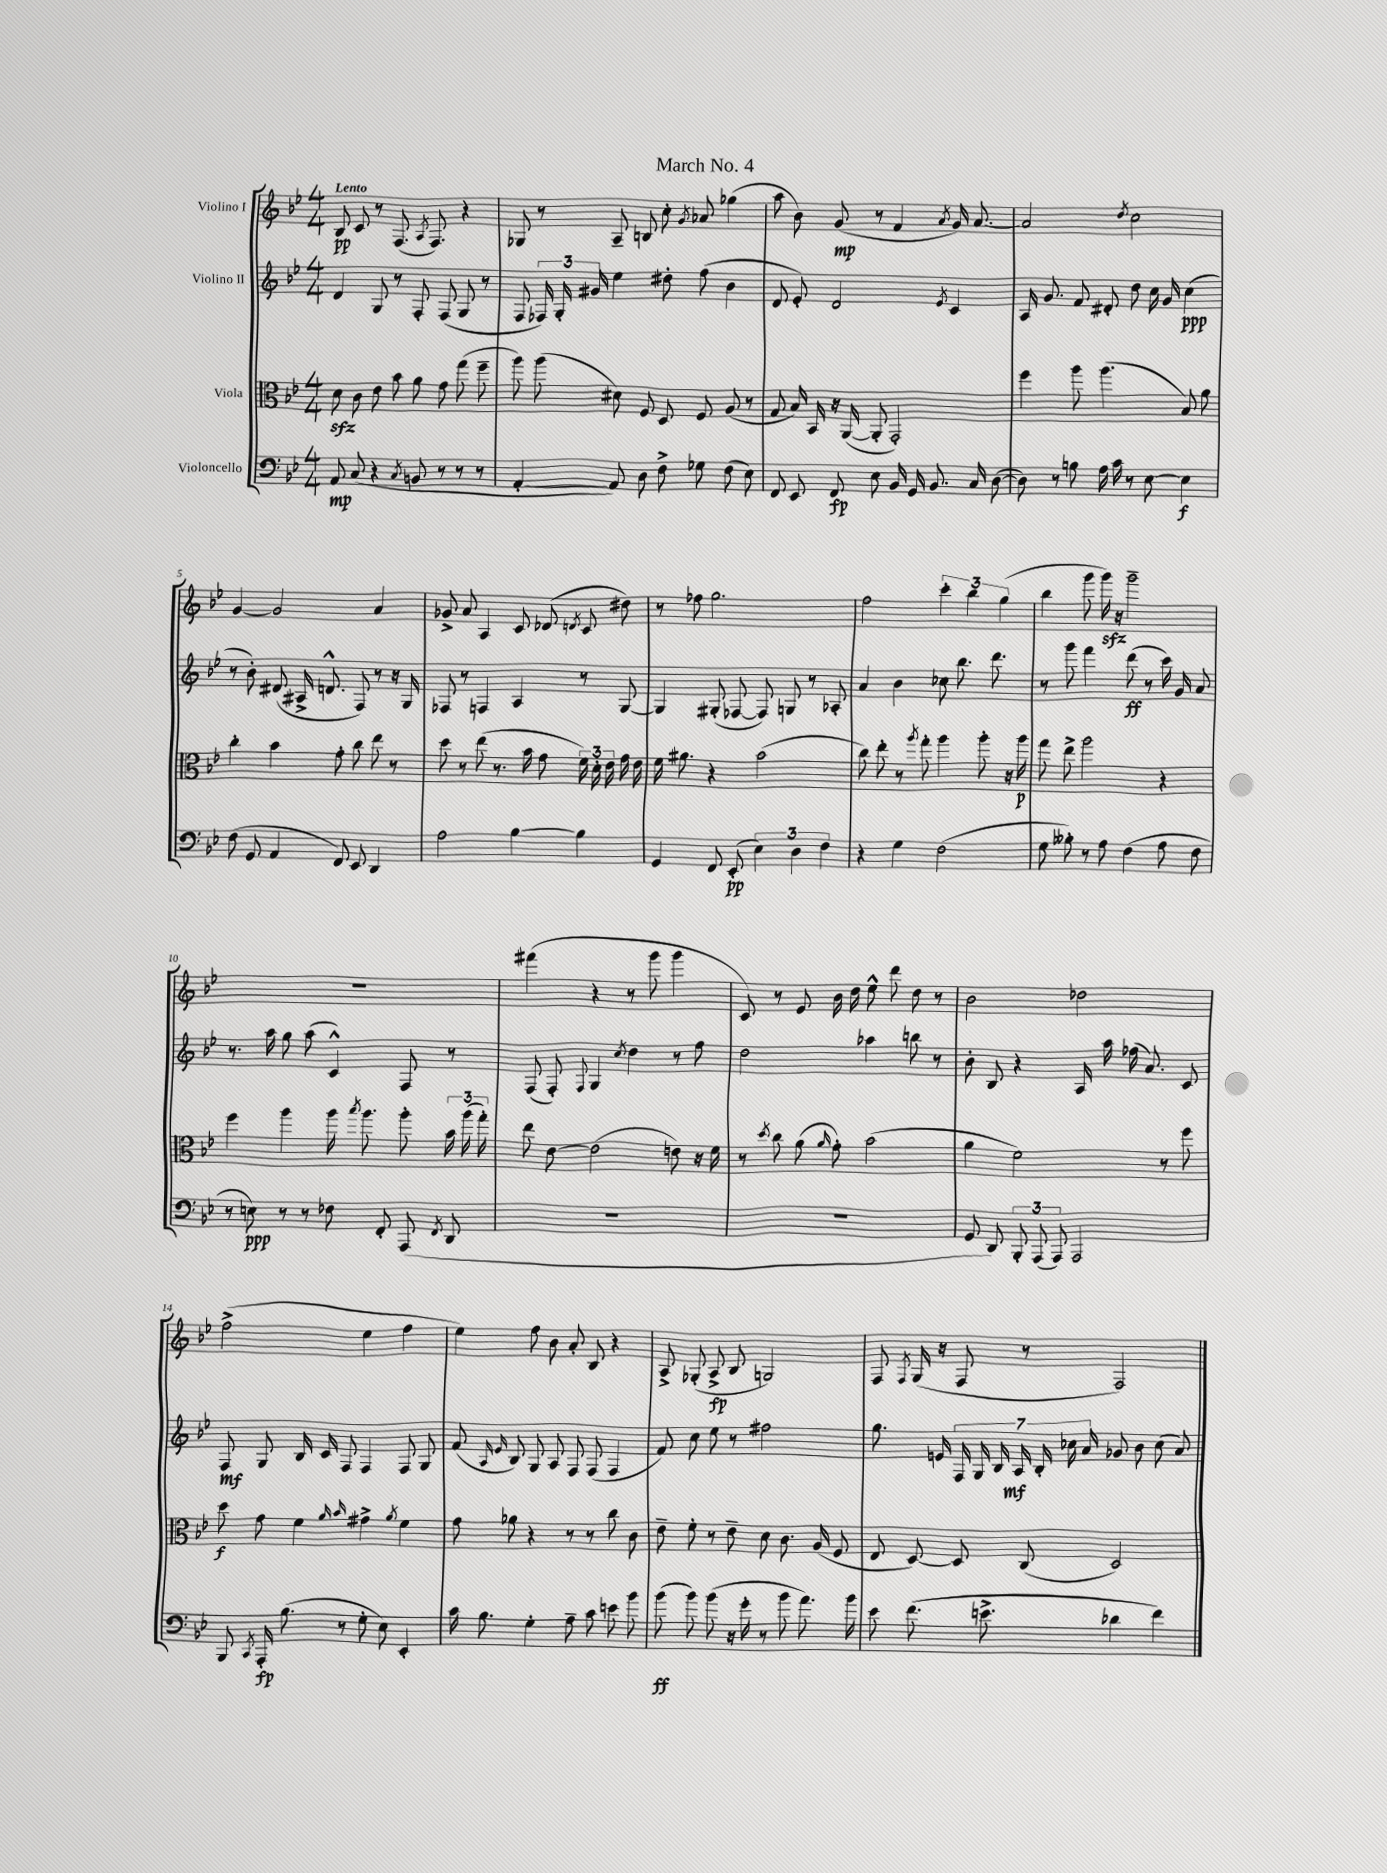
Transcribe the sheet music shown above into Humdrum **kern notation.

**kern	**kern	**kern	**kern
*staff4	*staff3	*staff2	*staff1
*clefF4	*clefC3	*clefG2	*clefG2
*k[b-e-]	*k[b-e-]	*k[b-e-]	*k[b-e-]
*M4/4	*M4/4	*M4/4	*M4/4
8AA/	8d\	4d/	8B-/
(8C/	8c\	.	8c/
4r	8e-\	8G/	8r
.	8b-\	8r	(8.F/
8qC/	.	.	.
8BB/	8a\	8F'/	.
.	.	.	8qA/
.	.	.	8.F/)
8r	8g\	(8F/	.
8r	(8gg\	8G/	4r
8r	8ff~\	8r	.
=	=	=	=
[4AA'/	8aa\)	8F/	8G-/
.	(8aa\	24F-/)	8r
.	.	24G'/	.
.	.	24g#/	.
8AA/])	8d#\)	4ee-\	8A~/
8D\	8F/	.	8B/
8F^\	8D/	8dd#'\	8cc'\
.	.	.	8qg/
8G-\	8F/	(8ff\	8a-/
(8F\	(8A/	4b-\	(4gg-\
8E-\)	8r	.	.
=	=	=	=
8FF/	8G/	8d/	8aa\
8EE-/	16B-/)	8e-'/)	8b-\)
.	16BB-/	.	.
8FF/	16r	2d/	(8g/
.	([16AA/	.	.
8E-\	8AA'/]	.	8r
16BB-/	2GG'/)	.	4f/
16GG/	.	.	.
8.BB-/	.	.	.
.	.	8qe-/	8qa/
.	.	4c/	16g/)
16C/	.	.	[8.a/
([8D\	.	.	.
=	=	=	=
8D\])	4ff\	16A/	2a/]
.	.	8.g/	.
8r	.	.	.
8B\	8aa\	8f/	.
16A\	(4.aa\	8d#'/	.
16c\	.	.	.
.	.	.	8qdd/
8r	.	8dd\	2cc\
[8E-\	.	16cc\	.
.	.	16g/	.
4E-\]	8B-/)	(4cc\	.
.	8a\	.	.
=	=	=	=
(8F\	4cc'\	8r	[4g/
8GG/	.	8b-'\)	.
4AA/	4b-\	(8d#/	2g/]
.	.	16A#^/	.
.	.	8.d^^/	.
8FF/)	8g'\	.	.
8EE-/	8cc\	8F/)	.
4DD/	8ee-\	8r	4a/
.	8r	16r	.
.	.	16G/	.
=	=	=	=
2A\	8dd\	8F-/	8g-^/
.	8r	8r	8a/
.	(8ee-\	4F/	4A/
.	8.r	.	.
[4B-\	.	4A/	8c/
.	16b-\	.	.
.	8g\	.	(8d-/
.	.	.	8qd/
4B-\]	24f\)	8r	8c/
.	24d'\	.	.
.	24e-\	.	.
.	16g\	[8G/	8dd#\)
.	16e-\	.	.
=	=	=	=
4GG/	16f\	4G/]	8r
.	8.a#\	.	.
.	.	.	8ff-\
8FF/	4r	(8G#'/	2.gg\
(8EE-'/	.	[8F-/	.
6E-\)	(2b-\	8F-/])	.
.	.	8G/	.
6D\	.	.	.
.	.	8r	.
6F\	.	.	.
.	.	8A-'/	.
=	=	=	=
4r	8cc\)	4a/	2ff\
.	8ee-'\	.	.
4G\	8r	4b-\	.
.	8qaa/	.	.
.	8gg'\	.	.
(2F\	4aa\	8cc-\	6ccc'\
.	.	8.bb-\	.
.	.	.	6bb-\
.	8aa'\	.	.
.	.	8.ddd\	.
.	.	.	(6gg\
.	16r	.	.
.	16aa\	.	.
=	=	=	=
8G\	8gg\	8r	4bb-\
8B--'\)	8ee-^\	8ggg\	.
8r	2aa\	4fff\	8ggg\
8A\	.	.	16ggg\)
.	.	.	16r
(4F\	.	(8ddd\	2ggg~\
.	.	8r	.
8A\	4r	16ccc\)	.
.	.	16g/	.
8F\	.	8a/	.
=	=	=	=
8r	4ff\	8.r	1r
8E\)	.	.	.
.	.	16aa\	.
8r	4aa\	8gg\	.
8r	.	(8aa\	.
8F-\	16aa\	4c^^/)	.
.	8qbb-/	.	.
.	8.aa\	.	.
8FF'/	.	.	.
(8AAA/	8aa'\	8F/	.
8qFF/	.	.	.
8DD/	24b-\	8r	.
.	(24aa\	.	.
.	24gg'\)	.	.
=	=	=	=
1r	8ee-\	(8F/	(4fff#\
.	[8e-\	8F'/)	.
.	.	8qqF/	.
.	(2e-\]	4G/	4r
.	.	8qcc/	.
.	.	4dd\	8r
.	.	.	8ggg\
.	8e\)	8r	4ggg\
.	16r	8ff\	.
.	16f\	.	.
=	=	=	=
1r	8r	2dd\	8c/)
.	8qdd/	.	.
.	8cc\	.	8r
.	(8a\	.	8e-/
.	16qqa/	.	.
.	8g'\)	.	16b-\
.	.	.	16dd\
.	(2b-\	4aa-\	8ee-^^\
.	.	.	8ddd\
.	.	8bb\	8dd\
.	.	8r	8r
=	=	=	=
8GG/	4a\	8b-'\	2b-\
8DD/)	.	8B-/	.
12BBB-'/	2f\)	4r	.
(12AAA/	.	.	.
12AAA/)	.	.	.
2AAA/	.	16A/	2dd-\
.	.	16aa\	.
.	.	(16ff-\	.
.	.	8.a/)	.
.	8r	.	.
.	8ff\	8c/	.
=	=	=	=
8BBB-/	8dd\	8F/	(2ff^\
8qCC/	.	.	.
16AAA'/	8g\	8G/	.
(8.B-\	.	.	.
.	4f\	16B-/	.
.	.	16c/	.
8r	.	8F/	.
.	16qqa/	.	.
.	16qqb-/	.	.
8G'\	4g#^\	4F/	4ee-\
8E-\)	.	.	.
.	8qa/	.	.
4EE-'/	4f\	8F/	4ff\
.	.	8G/	.
=	=	=	=
16c\	8g\	(8f/	4ee-\)
8.B-\	.	.	.
.	.	16qqA/	.
.	.	16qqe-/	.
.	8a-\	8B-/)	.
4G'\	4r	8G/	8ff\
.	.	8A/	8b-\
8A~\	8r	8F/	8a'/
8c\	8r	(8F/	8B-/
8e\	8cc\	4F/	4r
8b-\	8c\	.	.
=	=	=	=
(8b-\	8e-~\	8f/)	8A^/
8b-\)	8f'\	8cc\	(8G-'/
(8b-\	8r	8ee-\	8A^/
16r	8e-~\	8r	8B-/
16g'\	.	.	.
8r	8d\	2ff#\	2G/)
8b-\	8.c\	.	.
8.a\)	.	.	.
.	(16A/	.	.
.	8F/	.	.
16b-\	.	.	.
=	=	=	=
8e-\	8E-/	8.gg\	8F/
.	.	.	8qF/
(8.f\	[8D/)	.	(16G/
.	.	16e/	16r
.	8D/]	28F/	8F/
.	.	28G/	.
8.e^\	.	.	.
.	.	28B-/	.
.	.	28A/	.
.	(8C/	.	8r
.	.	28B-'/	.
.	.	28cc-\	.
.	.	28a/	.
4d-\	2D/)	8g-/	2F/)
.	.	8b-\	.
4f\)	.	(8cc-\	.
.	.	8a/)	.
==	==	==	==
*-	*-	*-	*-
